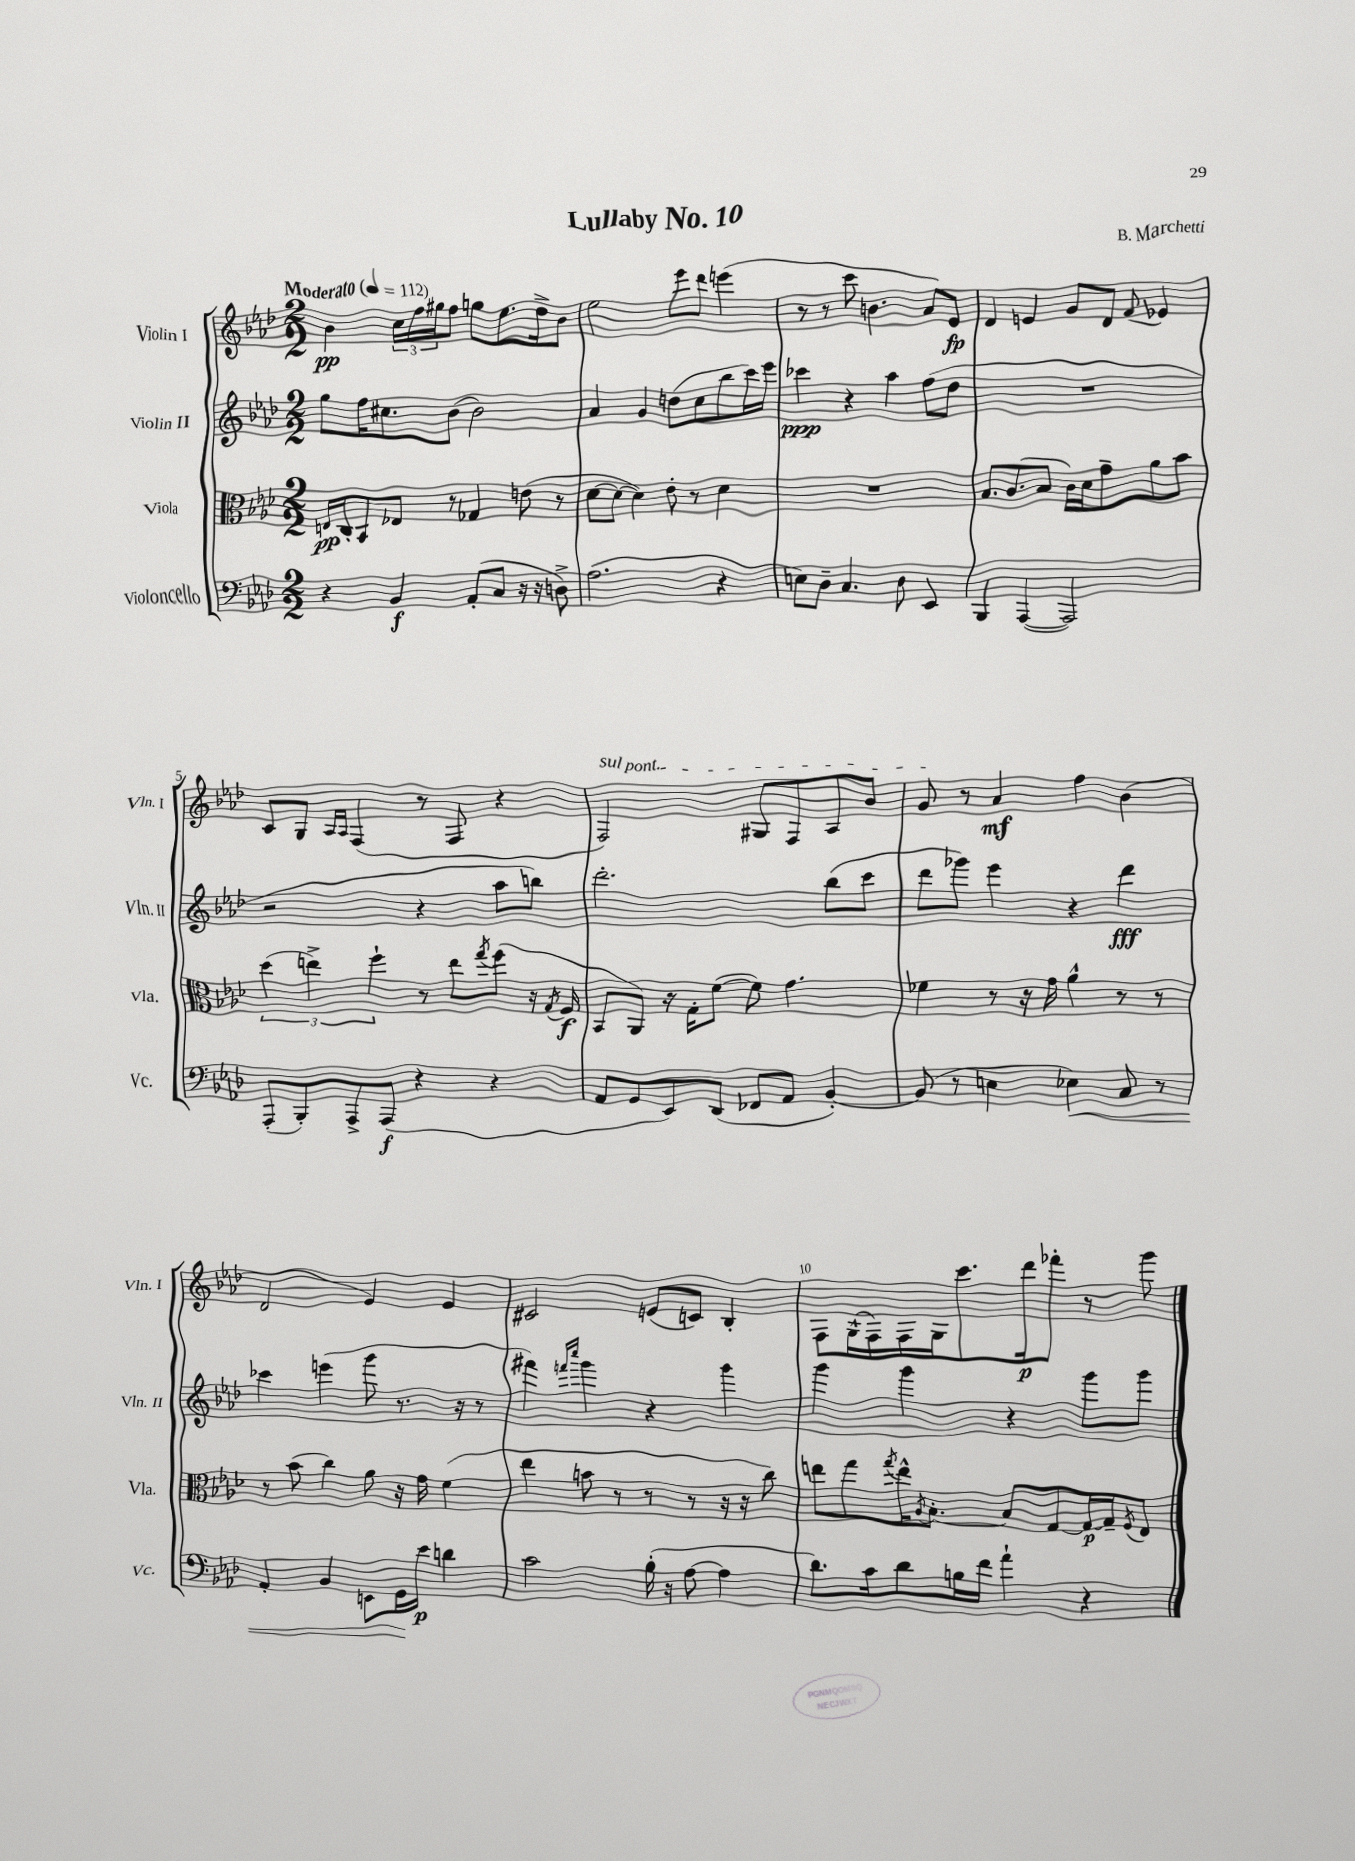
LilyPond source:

\header { title = "Lullaby No. 10" composer = "B. Marchetti" }
<<
\new StaffGroup <<
\new Staff = "s0" \with { instrumentName = "Violin I" shortInstrumentName = "Vln. I" } {
    \clef treble \key aes \major \numericTimeSignature \time 2/2 \tempo "Moderato" 4 = 112
    bes'4\pp \tuplet 3/2 { c''16 f''16 gis''16 } f''8 g''8 ees''8. des''16-> bes'8 |
    ees''2 ees'''8 des'''8 e'''4( |
    r8 r8 c'''8 b'4. aes'8) ees'8\fp |
    des'4 e'4 g'8 des'8 \appoggiatura { f'8 } ees'4 |
    c'8 g8 \grace { aes16 aes16 } f4( r8 f8 r4 |
    \once \override TextSpanner.bound-details.left.text = \markup { \italic "sul pont." } f2\startTextSpan) gis8 f8 aes8 bes'8 |
    g'8\stopTextSpan r8 aes'4\mf f''4 bes'4( |
    des'2 ees'4) ees'4 |
    cis'2 e'8( c'8) bes4-. |
    f8 g16-^( f16) f16 g16 c'''8. des'''16\p fes'''8-. r8 g'''8 \bar "|." |
}
\new Staff = "s1" \with { instrumentName = "Violin II" shortInstrumentName = "Vln. II" } {
    \clef treble \key aes \major \numericTimeSignature \time 2/2
    g''8 f''16 cis''8. bes'8( bes'2) |
    aes'4 g'4 d''8( c''8 bes''8 c'''16) ees'''16 |
    ces'''4\ppp r4 aes''4 f''8( des''8 |
    R1 |
    r2 r4 aes''8 b''8) |
    des'''2.-. bes''8( c'''8 |
    des'''8 ges'''8) ees'''4 r4 des'''4\fff |
    ces'''4 e'''4( g'''8 r8. r16 r8 |
    fis'''4) \grace { f'''16 c''''16 } g'''4 r4 g'''4 |
    g'''4 g'''4 r4 g'''8 g'''8 \bar "|." |
}
\new Staff = "s2" \with { instrumentName = "Viola" shortInstrumentName = "Vla." } {
    \clef alto \key aes \major \numericTimeSignature \time 2/2
    e16\pp c16-. bes,8 ees8 r8 ges4 e'8( r8 |
    des'8~ des'8~ des'4) ees'8-. r8 des'4 |
    R1 |
    bes8. c'8.( bes8 c'16) des'16 g'8-- aes'8 bes'8 |
    \tuplet 3/2 { des''4( e''4->) f''4-! } r8 e''8 \acciaccatura { g''8 } f''8( r16 \acciaccatura { g8 } f16\f |
    bes,8 aes,8) r16 g16-. f'8~( f'8) g'4. |
    fes'4 r8 r16 g'16 aes'4-^ r8 r8 |
    r8 bes'8( c''4) aes'8 r16 g'16 f'4( |
    ees''4 b'8 r8 r8 r8 r16 r16 c''8) |
    e''8 g''8 \acciaccatura { g''8 } e''16-^ \acciaccatura { aes8 } bes8.~-. bes8 g8~ g16~\p g16-- \acciaccatura { f8 } ees8 \bar "|." |
}
\new Staff = "s3" \with { instrumentName = "Violoncello" shortInstrumentName = "Vc." } {
    \clef bass \key aes \major \numericTimeSignature \time 2/2
    r4 bes,4\f aes,8-.( c8 r16 r16 d8->) |
    aes2.( r4 |
    e8) des8-- c4. des8 ees,4 |
    bes,,4 aes,,4~( aes,,2) |
    aes,,8-.( bes,,8-.) aes,,8-> aes,,8\f( r4 r4 |
    aes,8 g,8 ees,8) des,8( fes,8 aes,8 bes,4~-.) |
    bes,8( r8 e4 ees4\<) c8 r8 |
    aes,4-. bes,4 e,8 g,16\! ees'16\p d'4 |
    c'2 bes16-.( r16 aes8~ aes4 |
    des'8.) c'16 des'8 b16 f'16 aes'4-! r4 \bar "|." |
}
>>
>>
\layout { \context { \Score \override BarNumber.break-visibility = ##(#f #t #t) barNumberVisibility = #(every-nth-bar-number-visible 5) } }
